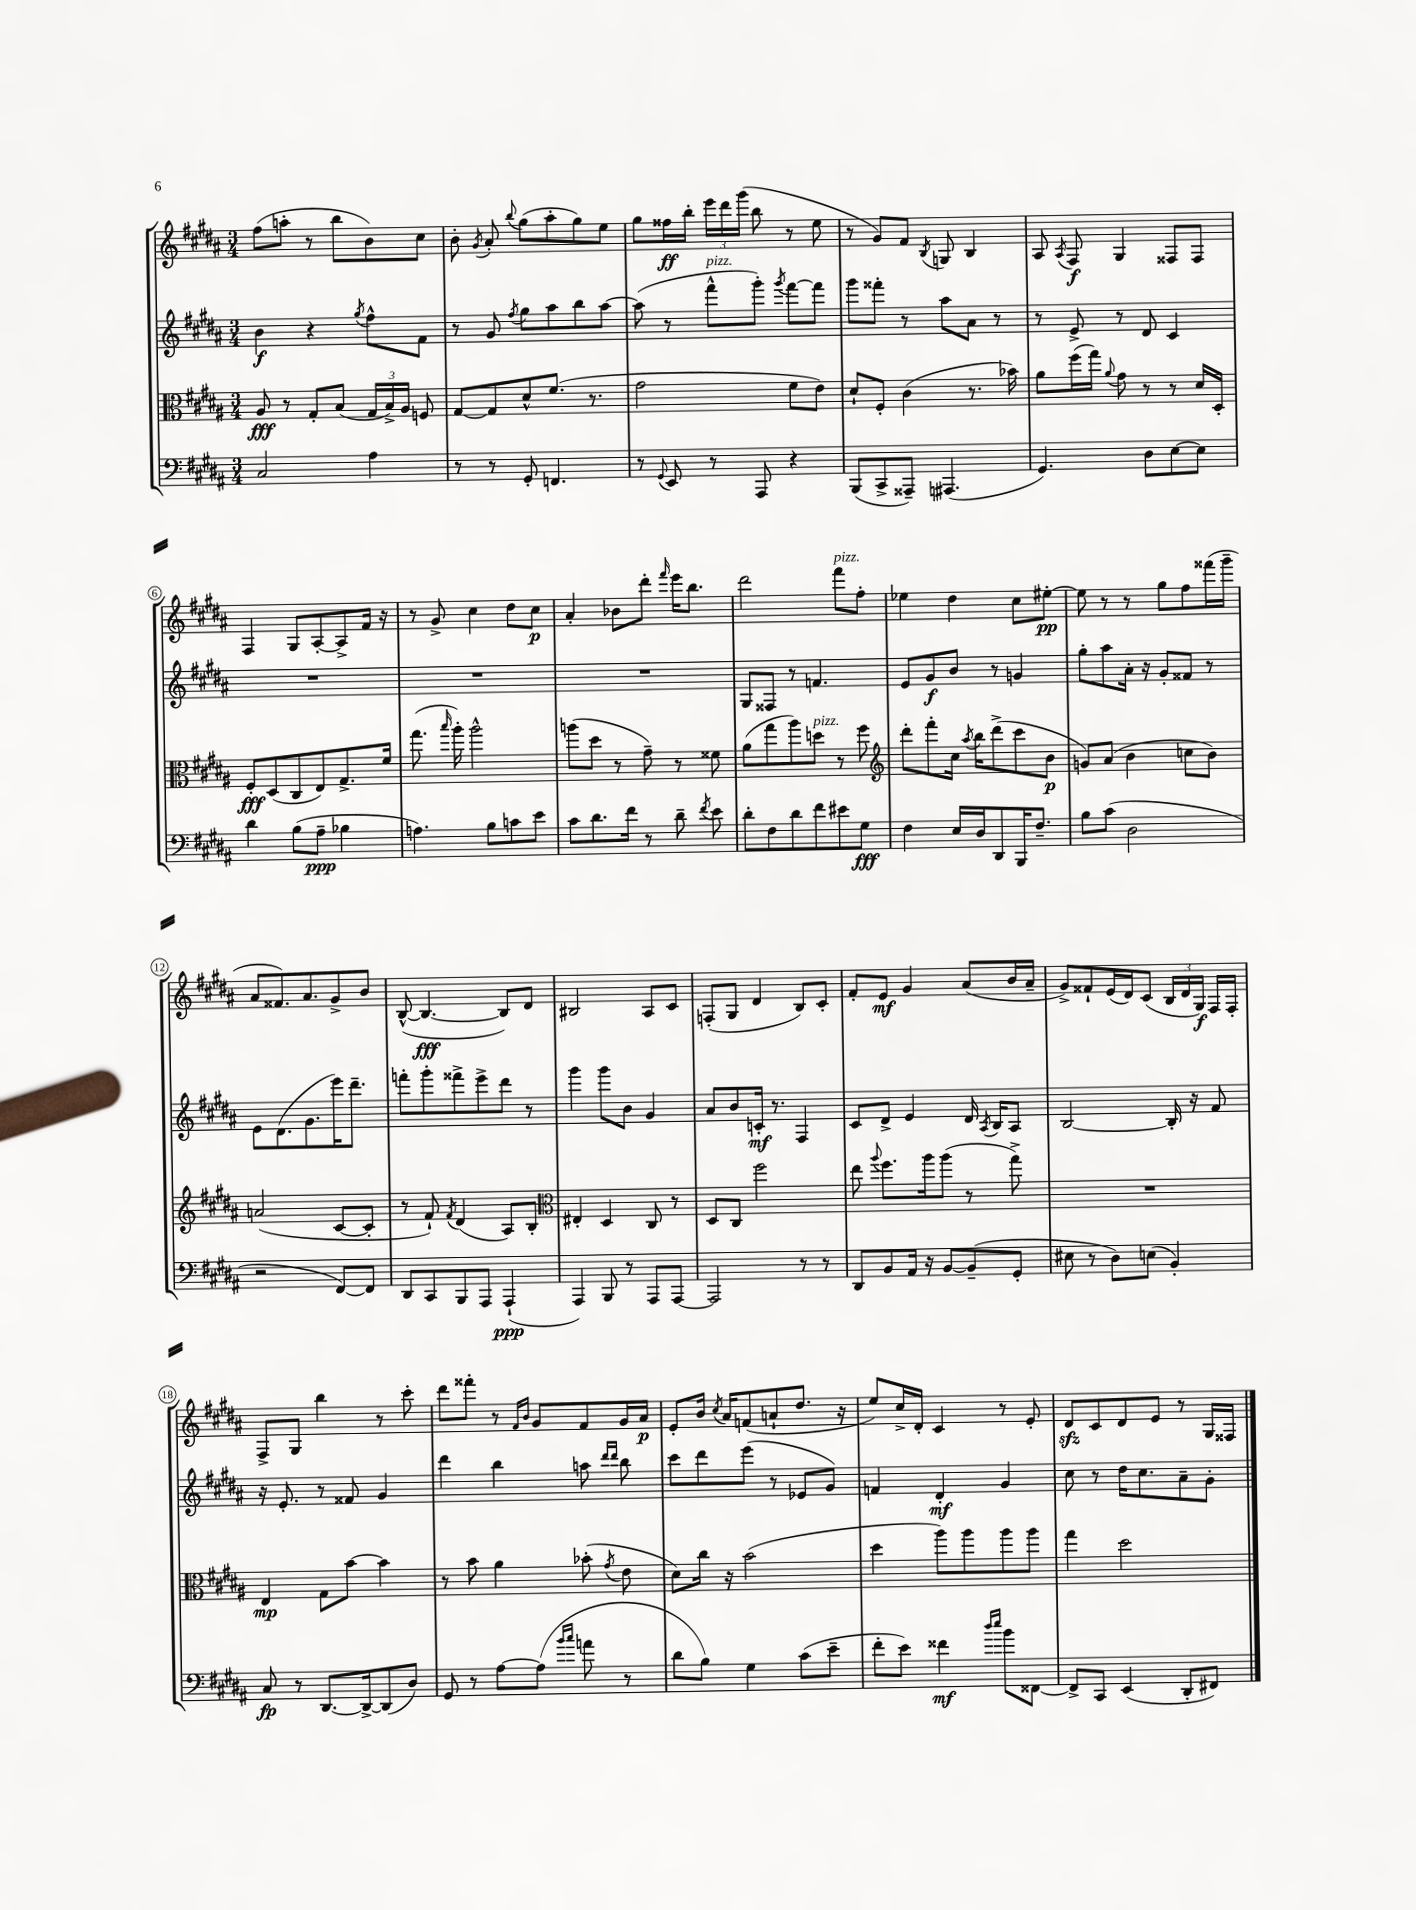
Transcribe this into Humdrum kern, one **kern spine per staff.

**kern	**dynam	**kern	**dynam	**kern	**dynam	**kern	**dynam
*part4	*part4	*part3	*part3	*part2	*part2	*part1	*part1
*staff4	*staff4	*staff3	*staff3	*staff2	*staff2	*staff1	*staff1
*clefF4	*	*clefC3	*	*clefG2	*	*clefG2	*
*k[f#c#g#d#a#]	*	*k[f#c#g#d#a#]	*	*k[f#c#g#d#a#]	*	*k[f#c#g#d#a#]	*
*M3/4	*	*M3/4	*	*M3/4	*	*M3/4	*
=1	=1	=1	=1	=1	=1	=1	=1
2C#/	.	8A#/	fff	4b\	f	(8ff#\L	.
.	.	8r	.	.	.	8aan'\J	.
.	.	8G#'/L	.	4r	.	8r	.
.	.	(8B/J	.	.	.	8bb\L	.
.	.	.	.	8qgg#/	.	.	.
4A#\	.	24G#/LL	.	8ff#^^\L	.	8b\)	.
.	.	24B^/)	.	.	.	.	.
.	.	24A#/JJ	.	.	.	.	.
.	.	8Fn/	.	8f#\J	.	8cc#\J	.
=2	=2	=2	=2	=2	=2	=2	=2
8r	.	[8G#/L	.	8r	.	8b'\	.
.	.	.	.	.	.	8qg#/	.
8r	.	8G#/]	.	8g#/	.	8a#'/	.
.	.	.	.	8qff#/	.	8qqbb/	.
8GG#'/	.	8d#^^/	.	8gg#\L	.	(8gg#\L	.
4.FFn/	.	(8.f#/J	.	8aa#\	.	8aa#'\	.
.	.	.	.	8bb\	.	8gg#\)	.
.	.	8.r	.	.	.	.	.
.	.	.	.	[8aa#\J	.	8ee\J	.
=3	=3	=3	=3	=3	=3	=3	=3
8r	.	2g#\	.	(8aa#\]	.	8gg#\L	.
8qqGG#/	.	.	.	.	.	.	.
8EE/	.	.	.	8r	.	16ff##X\L	ff
.	.	.	.	.	.	16bb'\JJ	.
!	!	!	!	!LO:TX:a:i:t=pizz.	!	!	!
8r	.	.	.	8fff#^^\L	.	24eee\LL	.
.	.	.	.	.	.	24ddd#\	.
.	.	.	.	.	.	(24ggg#\JJ	.
8AAA#/	.	.	.	8ggg#'\J)	.	8bb\	.
.	.	.	.	8qggg#/	.	.	.
4r	.	8f#\L	.	[8fff#\L	.	8r	.
.	.	8e\J)	.	8fff#\J]	.	8ee\	.
=4	=4	=4	=4	=4	=4	=4	=4
(8BBB/L	.	8d#`/L	.	8ggg#\L	.	8r	.
8CC#^/	.	8F#'/J	.	8fff##X'\J	.	8g#/L)	.
8AAA##X~/J)	.	(4c#\	.	8r	.	8f#/J	.
.	.	.	.	.	.	8qB/	.
(4.AAA#X/	.	.	.	8aa#\L	.	8Gn/	.
.	.	8.r	.	8a#\J	.	4B/	.
.	.	.	.	8r	.	.	.
.	.	16b-X\)	.	.	.	.	.
=5	=5	=5	=5	=5	=5	=5	=5
4.GG#/)	.	8a#\L	.	8r	.	8A#/	.
.	.	.	.	.	.	8qA#/	.
.	.	(16ff#\L	.	8e^/	.	8F#/	f
.	.	16gg#\JJ)	.	.	.	.	.
.	.	8qqa#/	.	.	.	.	.
.	.	8g#\	.	8r	.	4G#/	.
8D#\L	.	8r	.	8d#/	.	.	.
[8E\	.	8r	.	4c#/	.	8F##X/L	.
8E\J]	.	16d#/LL	.	.	.	8F##/J	.
.	.	16D#'/JJ	.	.	.	.	.
!!LO:LB:g=z
=6	=6	=6	=6	=6	=6	=6	=6
4d#\	.	8F#'/L	fff	2.r	.	4F#/	.
.	.	(8D#/	.	.	.	.	.
(8B\L	.	8C#/	.	.	.	8G#/L	.
8A#~\J	ppp	8E/)	.	.	.	[8A#'/	.
4B-X\	.	8.G#^/	.	.	.	8A#^/]	.
.	.	.	.	.	.	16f#/Jk	.
.	.	16f#/Jk	.	.	.	16r	.
=7	=7	=7	=7	=7	=7	=7	=7
4.An\)	.	(8.gg#\	.	2.r	.	8r	.
.	.	.	.	.	.	8g#^/	.
.	.	16qqbb/	.	.	.	.	.
.	.	16aa#'\)	.	.	.	.	.
.	.	2aa#^^\	.	.	.	4cc#\	.
8B\L	.	.	.	.	.	.	.
8cn\	.	.	.	.	.	8dd#\L	.
8e\J	.	.	.	.	.	8cc#\J	p
=8	=8	=8	=8	=8	=8	=8	=8
8c#\L	.	(8aan\L	.	2.r	.	4a#'/	.
8.d#\	.	8dd#\J	.	.	.	.	.
.	.	8r	.	.	.	8b-X\L	.
16f#\Jk	.	.	.	.	.	.	.
8r	.	8g#~\)	.	.	.	8ddd#'\J	.
.	.	.	.	.	.	16qqfff#/	.
8d#~\	.	8r	.	.	.	16eee\KL	.
.	.	.	.	.	.	8.bb\J	.
8qf#/	.	.	.	.	.	.	.
8e\	.	8f##X\	.	.	.	.	.
=9	=9	=9	=9	=9	=9	=9	=9
8d#'\L	.	(8a#\L	.	8G#/L	.	2ddd#\	.
8F#\	.	8gg#\	.	8F##X/J	.	.	.
8d#\	.	8aa#\)	.	8r	.	.	.
!	!	!LO:TX:a:i:t=pizz.	!	!	!	!	!
8f#\	.	8ddn\J	.	4.fn/	.	.	.
!	!	!	!	!	!	!LO:TX:a:i:t=pizz.	!
8e#X\	.	8r	.	.	.	8fff#\L	.
8G#\J	fff	8ff#\	.	.	.	8ff#'\J	.
=10	=10	=10	=10	=10	=10	=10	=10
*	*	*clefG2	*	*	*	*	*
4F#\	.	8ddd#'\L	.	8e/L	.	4ee-X\	.
.	.	8fff#'\	.	8g#/	f	.	.
16E/LL	.	16cc#\Jk	.	8b/J	.	4dd#\	.
.	.	8qaa#/	.	.	.	.	.
16D#/J	.	16bb\KL	.	.	.	.	.
8DD#/	.	(8ddd#^\	.	8r	.	.	.
16BBB/K	.	8ccc#\	.	4gn/	.	8cc#\L	.
8.F#~/J	.	.	.	.	.	.	.
.	.	8b\J	p	.	.	[8ee#X'\J	pp
=11	=11	=11	=11	=11	=11	=11	=11
8B\L	.	8gn/L)	.	8gg#'\L	.	8ee#\]	.
(8c#\J	.	(8a#/J	.	8aa#\	.	8r	.
2D#\	.	4b\	.	16a#'\Jk	.	8r	.
.	.	.	.	16r	.	.	.
.	.	.	.	8g#'/L	.	8gg#\L	.
.	.	8ccn\L	.	8f##X/J	.	8ff#\	.
.	.	8b\J)	.	8r	.	(16fff##X\L	.
.	.	.	.	.	.	16ggg#~\JJ	.
!!LO:LB:g=z
=12	=12	=12	=12	=12	=12	=12	=12
2r	.	(2an/	.	8e\L	.	8a#/L	.
.	.	.	.	(8.d#\	.	8.f##X/)	.
.	.	.	.	8.g#\	.	8.a#/	.
[8FF#/L)	.	[8c#/L	.	16eee\K)	.	8g#^/	.
.	.	.	.	8.ddd#~\J	.	.	.
8FF#/J]	.	8c#'/J]	.	.	.	8b/J	.
=13	=13	=13	=13	=13	=13	=13	=13
8DD#/L	.	8r	.	8fffn'\L	.	([8B^^/	.
8CC#/	.	8f#`/)	.	8ggg#'\	.	4.B/_	fff
.	.	8qf#/	.	.	.	.	.
8BBB/	.	(4d#/	.	8fff##X^\	.	.	.
8AAA#/J	.	.	.	8eee^\	.	.	.
(4AAA#`/	ppp	8A#/L)	.	8ddd#\J	.	8B/L])	.
.	.	8B'/J	.	8r	.	8d#/J	.
=14	=14	=14	=14	=14	=14	=14	=14
*	*	*clefC3	*	*	*	*	*
4AAA#/)	.	4E#X'/	.	4ggg#\	.	2B#X/	.
8BBB/	.	4D#/	.	8ggg#\L	.	.	.
8r	.	.	.	8b\J	.	.	.
8AAA#/L	.	8C#/	.	4g#/	.	8A#/L	.
[8AAA#/J	.	8r	.	.	.	8c#/J	.
=15	=15	=15	=15	=15	=15	=15	=15
2AAA#/]	.	8D#/L	.	8a#/L	.	(8Fn'/L	.
.	.	8C#/J	.	8b/	.	8G#/J	.
.	.	2ff#\	.	16cn'/Jk	mf	4d#/	.
.	.	.	.	8.r	.	.	.
8r	.	.	.	4F#/	.	8B/L)	.
8r	.	.	.	.	.	8c#'/J	.
=16	=16	=16	=16	=16	=16	=16	=16
8DD#/L	.	8ee\	.	8c#/L	.	8f#'/L	.
.	.	8qqaa#/	.	.	.	.	.
8BB/	.	8.ff#\L	.	8d#^/J	.	8e/J	mf
16AA#/Jk	.	.	.	4e/	.	4g#/	.
16r	.	16aa#\k	.	.	.	.	.
[8BB/L	.	(8aa#\J	.	.	.	.	.
(8BB~/]	.	8r	.	16d#/	.	(8a#/L	.
.	.	.	.	8qA#/	.	.	.
.	.	.	.	16B/KL	.	.	.
8GG#'/J	.	8gg#^\)	.	8A#/J	.	16b/L	.
.	.	.	.	.	.	16a#~/JJ	.
=17	=17	=17	=17	=17	=17	=17	=17
8E#X\	.	2.r	.	[2B/	.	8g#^/L)	.
8r	.	.	.	.	.	8f##X`/	.
8D#\L)	.	.	.	.	.	(16e/L	.
.	.	.	.	.	.	16d#/J)	.
(8En\J	.	.	.	.	.	(8c#/J	.
4BB'/)	.	.	.	16B'/]	.	24B/LL	.
.	.	.	.	.	.	24d#/	.
.	.	.	.	16r	.	.	.
.	.	.	.	.	.	24G#/JJ)	f
.	.	.	.	8f#/	.	16F#/LL	.
.	.	.	.	.	.	16F#'/JJ	.
!!LO:LB:g=z
=18	=18	=18	=18	=18	=18	=18	=18
8C#/	fp	4E/	mp	16r	.	8F#^/L	.
.	.	.	.	8.e'/	.	.	.
8r	.	.	.	.	.	8G#/J	.
[8.DD#/L	.	8G#\L	.	8r	.	4bb\	.
.	.	[8b\J	.	8f##X/	.	.	.
16DD#^/k_	.	.	.	.	.	.	.
(8DD#/]	.	4b\]	.	4g#/	.	8r	.
8D#/J)	.	.	.	.	.	8ccc#'\	.
=19	=19	=19	=19	=19	=19	=19	=19
8GG#/	.	8r	.	4ddd#\	.	8ddd#\L	.
8r	.	8b\	.	.	.	8fff##X'\J	.
[8A#\L	.	4a#\	.	4bb\	.	8r	.
.	.	.	.	.	.	16qqf#/LL	.
.	.	.	.	.	.	16qqb/JJ	.
(8A#\J]	.	.	.	.	.	8g#/L	.
16qqb/LL	.	.	.	.	.	.	.
16qqcc#/JJ	.	.	.	.	.	.	.
8an\	.	(8b-X'\	.	8aan\	.	8f#/	.
.	.	.	.	16qqddd#/LL	.	.	.
.	.	8qg#/	.	16qqddd#/JJ	.	.	.
8r	.	8e\	.	8bb\	.	16g#/L	.
.	.	.	.	.	.	16a#/JJ	p
=20	=20	=20	=20	=20	=20	=20	=20
8d#\L	.	8d#\L)	.	8ccc#\L	.	8e'/L	.
8B\J)	.	16cc#\Jk	.	8ddd#\	.	16b/Jk	.
.	.	.	.	.	.	8qcc#/	.
.	.	16r	.	.	.	16a#/KL	.
4G#\	.	(2b\	.	(8eee\J	.	(8fn/	.
.	.	.	.	8r	.	8an`/	.
(8c#\L	.	.	.	8e-X/L	.	8.dd#/J	.
8e~\J	.	.	.	8g#/J)	.	.	.
.	.	.	.	.	.	16r	.
=21	=21	=21	=21	=21	=21	=21	=21
8f#'\L	.	4dd#\	.	4fn/	.	8ee/L)	.
8e\J)	.	.	.	.	.	16cc#^/L	.
.	.	.	.	.	.	16d#'/JJ	.
4f##X\	mf	8aa#\L)	.	4d#'/	mf	4c#/	.
.	.	8aa#\	.	.	.	.	.
16qqdd#/LL	.	.	.	.	.	.	.
16qqee/JJ	.	.	.	.	.	.	.
8b\L	.	8aa#\	.	4g#/	.	8r	.
[8FF##X\J	.	8aa#\J	.	.	.	8e'/	.
=22	=22	=22	=22	=22	=22	=22	=22
8FF##^/L]	.	4gg#\	.	8cc#\	.	8d#zz/L	.
8CC#/J	.	.	.	8r	.	8c#/	.
(4EE/	.	2dd#\	.	16dd#\KL	.	8d#/	.
.	.	.	.	8.cc#\	.	.	.
.	.	.	.	.	.	8e/J	.
8DD#'/L	.	.	.	8a#~\	.	8r	.
8FF#X/J)	.	.	.	8g#'\J	.	16G#/LL	.
.	.	.	.	.	.	16F##X/JJ	.
==	==	==	==	==	==	==	==
*-	*-	*-	*-	*-	*-	*-	*-
